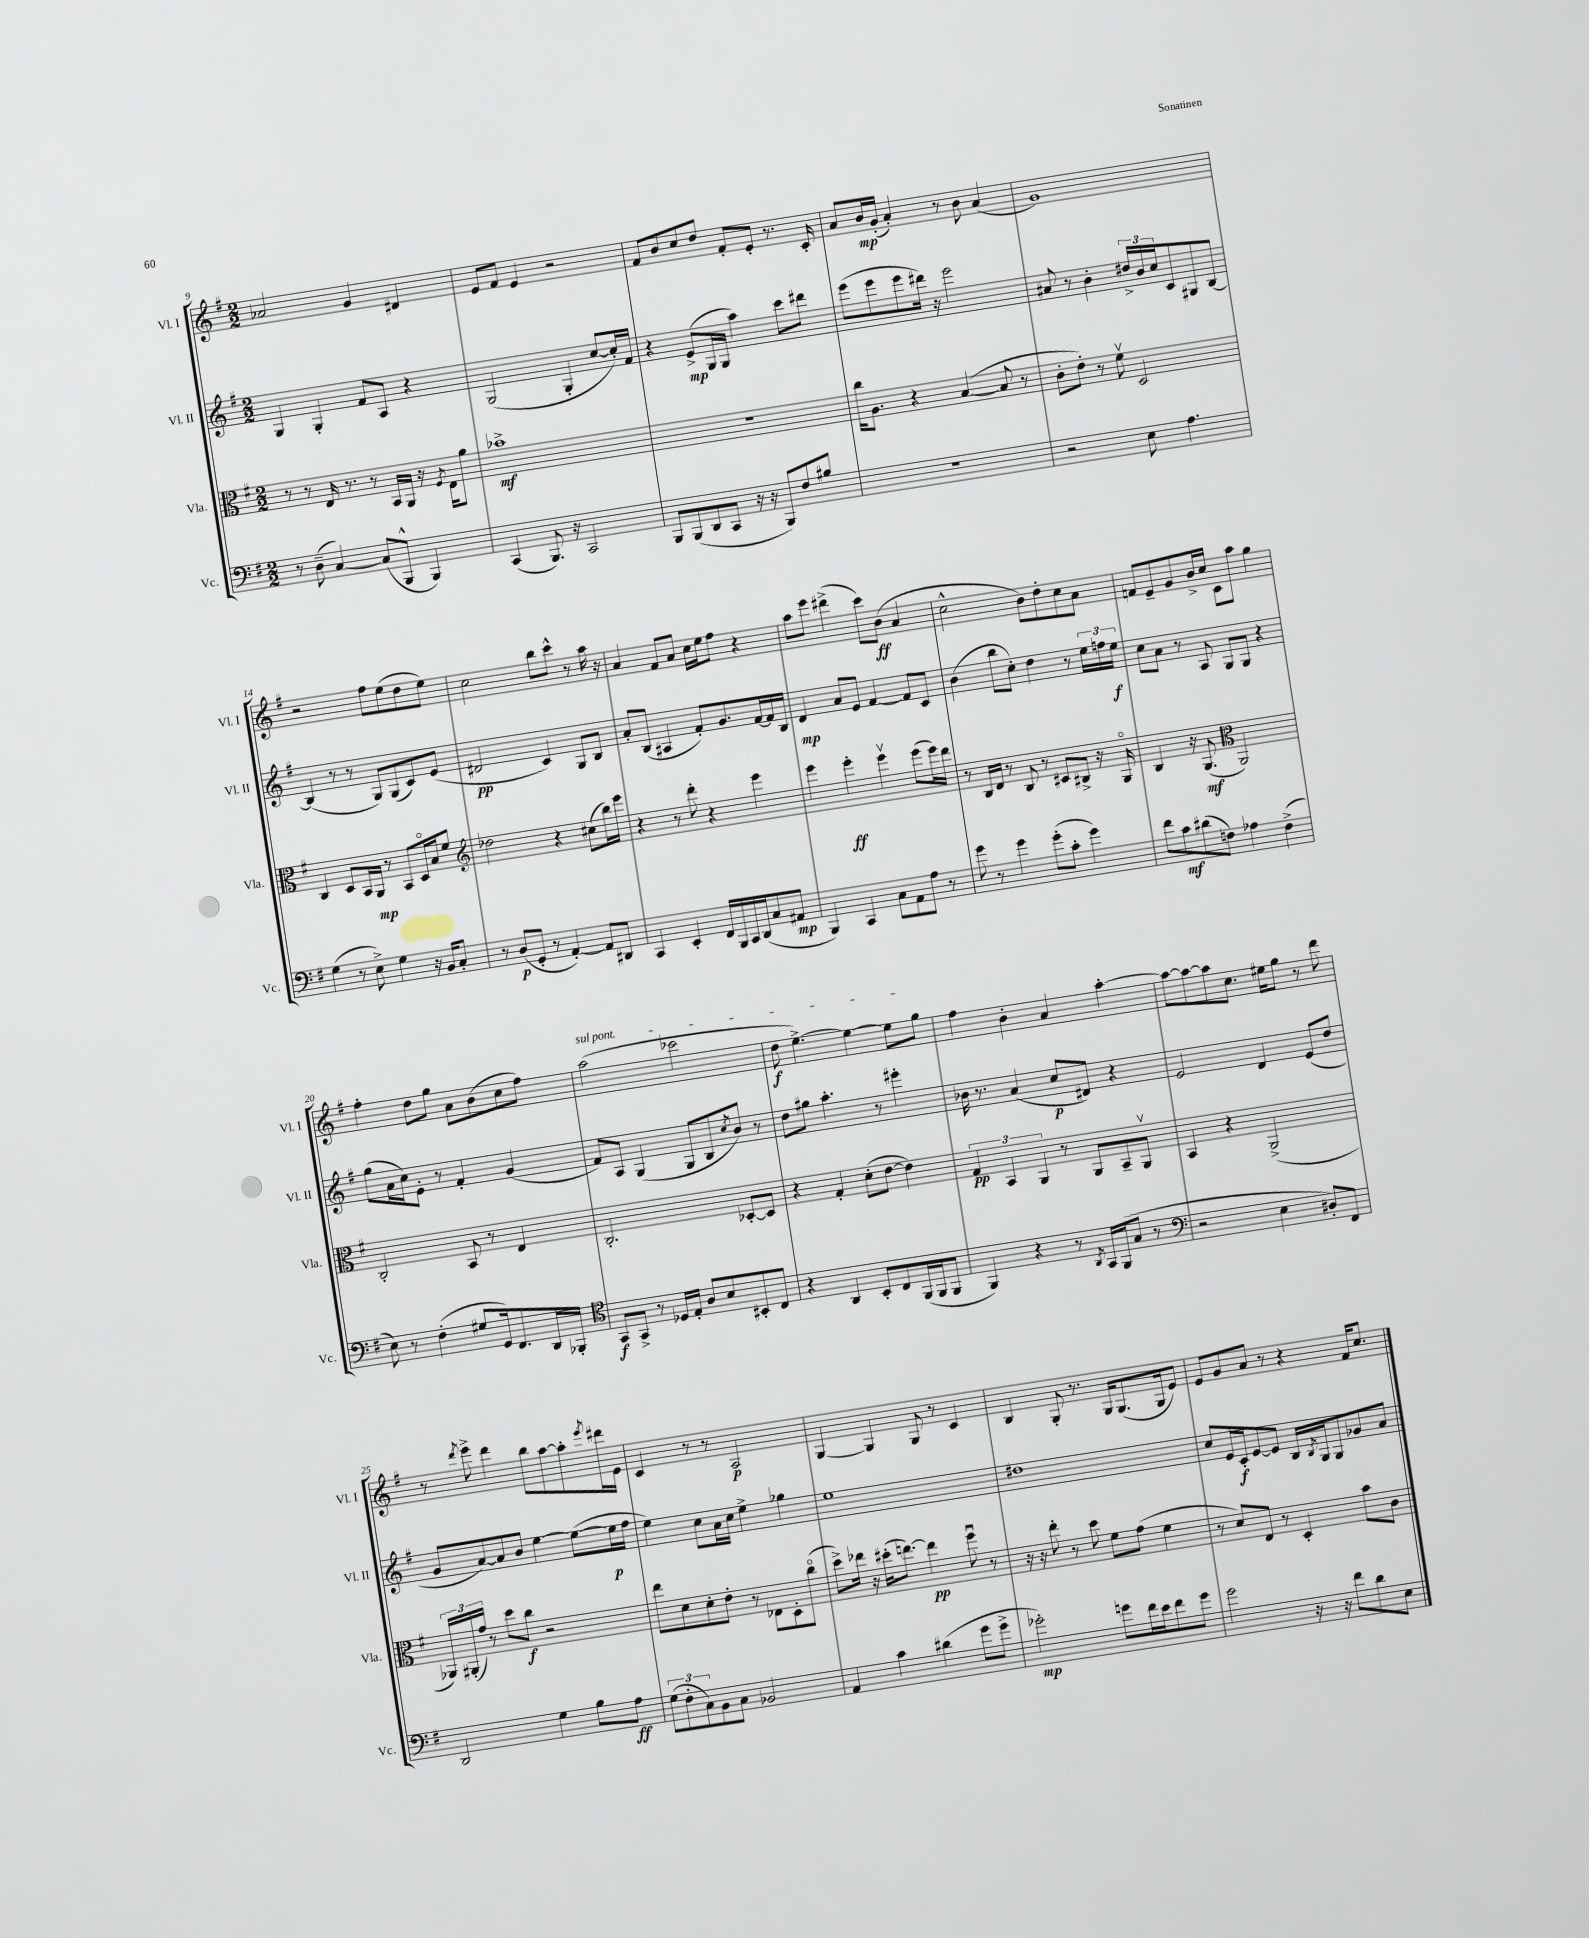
<<
\new StaffGroup <<
\new Staff = "s0" \with { instrumentName = "Vl. I" shortInstrumentName = "Vl. I" } {
    \clef treble \key g \major \numericTimeSignature \time 2/2
    aes'2 g'4 dis'4 |
    e'8 fis'8 e'4 r2 |
    fis'8 b'8 c''8 d''8 fis'8-. e'8-. r8. c'16-. |
    a'8 b'16\mp g'16-.( a'4-.) r8 b'8 a'4( |
    g'1) |
    r2 fis''8 e''8( d''8 e''8) |
    c''2 b''8 c'''8-^ r8 a''16 r16 |
    a'4 fis'8 a'8 c''16 e''16 fis''8 r4 |
    a''8 e'''8 dis'''4->( c'''8) b'8\ff( a'4 |
    c''2-^ b'8) d''8-. c''8 a'8 |
    f'8 e'8-- g'8 b'16-> c''16 c'8 a''8 g''4 |
    fis''4-. d''8 g''8 a'8 b'8( c''8 fis''8) |
    \once \override TextSpanner.bound-details.left.text = \markup { \italic "sul pont." } a''2\startTextSpan( ces'''2 |
    d''8\f e''4.~->) e''4~ e''8 g''8\stopTextSpan |
    fis''4 b'4-. a'4 a''4~-. |
    a''8~ a''8~ a''8 c''8. eis''16 g''8 r8 d'''8 |
    r8 \acciaccatura { d'''8 } e'''8-> d'''4 b''8 a''8~ a''8-. \acciaccatura { e'''8 } dis'''16 e'16 |
    c'4 r8 r8 a2\p |
    g4~ g4 g8 r8 c'4 |
    b4 g8-. r8. g16 g8.( g16 e'8) |
    e'8 g'8 a'8 r8 r4 fis'16 c''8. \bar "|." |
}
\new Staff = "s1" \with { instrumentName = "Vl. II" shortInstrumentName = "Vl. II" } {
    \clef treble \key g \major \numericTimeSignature \time 2/2
    g4 g4-. fis'8 a8 r4 |
    g2( g4-. c''8~ c''16-.) fis'16 |
    r4 e'8->\mp( g16 g16 a''4) c'''8 dis'''8 |
    e'''8( e'''8 e'''8 dis'''16) r16 e'''2 |
    ais'8 r8 b'4-. \tuplet 3/2 { dis''16-> b'16 c''16 } c'8 gis8 b8~ |
    b4( r8 r8 g8) g8( c'8) e'8( |
    dis'2\pp c'4) g8 b8 |
    a'8-. b8( ais4 fis'8-.) g'8. fis'16~ fis'16 b16 |
    d'4\mp a'8 e'8 fis'4~ fis'8 c'8 |
    b'4( b''8 c''8-.) d''4 r8 \tuplet 3/2 { e''16 f''16 e''16\f } |
    c''8 a'8 r8 a8 g8 g8 r4 |
    g''8( a'16 c''16) e'8-. r8 fis'4-. g'4( |
    fis'8) a8 g4( g8 b8 \acciaccatura { c''8 } b'8) r8 |
    d''8 gis''8 a''4.-. r8 eis'''4-. |
    bes'16 r8. a'4( c''8\p dis'8) r4 |
    e'2 d'4 e'8( d''8 |
    g'8 a'8~) a'8 b'8 e''4~ e''8~( e''16\p fis''16 |
    e''4) c''8 a'16 c''16 e''4-> ges''4 |
    e''1 |
    dis''1 |
    c''8 e'16 c'16-.\f e'8~ e'8 b16 \acciaccatura { b8 } g16 g8 ges'8 a'8 \bar "|." |
}
\new Staff = "s2" \with { instrumentName = "Vla." shortInstrumentName = "Vla." } {
    \clef alto \key g \major \numericTimeSignature \time 2/2
    r8 r8 e16 r8. r8 b,16 a,16 r16 \acciaccatura { fis8 } e16 a'8 |
    bes'1->\mf |
    r1 |
    c''16 a8. r4 b4~( b8 r8 |
    c'8-. e'8-.) r8 fis'8\upbow d2 |
    c4 d8 b,16 a,16\mp r8 b,8 d16\flageolet b16 fis'8 |
    \clef treble des''2 r4 cis''8( b''16) e'''16 |
    r4 r8 d'''8-. r4 e'''4 |
    e'''4 e'''4-.\ff e'''4\upbow e'''8( e'''16) d'''16 |
    r8 b16 d'16 r8 b8 r8 cis'8 bis8-> r16 g16\flageolet |
    b4 r16 g8.\mf( \clef alto a,2) |
    c2-. b,8 r8 e4 |
    c2.-. des8~-. des8 |
    r4 g4-. d'8-.( e'8~ e'4) |
    \tuplet 3/2 { g4\pp b,4 a,4 } r8 a,8 b,8-- a,8\upbow |
    b,4 r4 a,2->( |
    \tuplet 3/2 { aes,16) ais,16-.( g'16) } r8 d''8 c''8\f r2 |
    e''8 d'8 d'8-. e'8-. r8 ees8 d8-. c''8\flageolet( |
    d''8->) ees''16 r16 dis''16-.( e''8.~) e''4\pp fis''8\downbow r8 |
    r16 r16 e''8-. r8 d''8 fis'8 g'8( fis'4 |
    r8 d'8) e8 r8 d4-. b'8 c'8 \bar "|." |
}
\new Staff = "s3" \with { instrumentName = "Vc." shortInstrumentName = "Vc." } {
    \clef bass \key g \major \numericTimeSignature \time 2/2
    r8 d8--( c4~) c8( b,,8-^ b,,4) |
    c,4( b,,8.) r16 c,2 |
    b,,8 b,,8( d,8 c,8 r16 r16 b,,8) fis8 bis8 |
    r1 |
    r2 e8 a4. |
    g4( r8 e8->) g4 r16 b,16 c8-. |
    r8 d8\p( g,8-. r8 a,4~-.) a,8 dis,8 |
    c,4 e,4-. fis,16 b,,16 c,16 d,16( c8 ais,8\mp |
    b,,4) c,4 c8 a,8 a8 r8 |
    g'8 r8 g'4 g'8-.( c'8-. g'4) |
    fis'8 c'8\mf dis'8( f8) aes4 f4->( |
    e8) r8 fis4-.( gis8 g,16) fis,8. d,16 bes,,16-. |
    \clef tenor g,8\f g,8-> r8 des16 e16-. a8 b8 bis,8-. c8 |
    r4 a,4 b,8-. c8 fis,16( fis,16 fis,8 |
    fis,4) r4 r8 \acciaccatura { a,8 } g,16 fis,16( g8 r8 |
    \clef bass r2 e4 dis8-.) fis,8 |
    d,2 g4 b8 a8\ff |
    \tuplet 3/2 { g8( fis8-. c8) } b,8 c8 bes,2 |
    a,4 c'4 dis'4( g'8 g'8-> |
    ges'2-.\mp) g'8 fis'16 e'16 fis'8 g'8 |
    g'2 r16 r16 fis'8 d'8 e8 \bar "|." |
}
>>
>>
\layout { \context { \Score currentBarNumber = #9 } }
